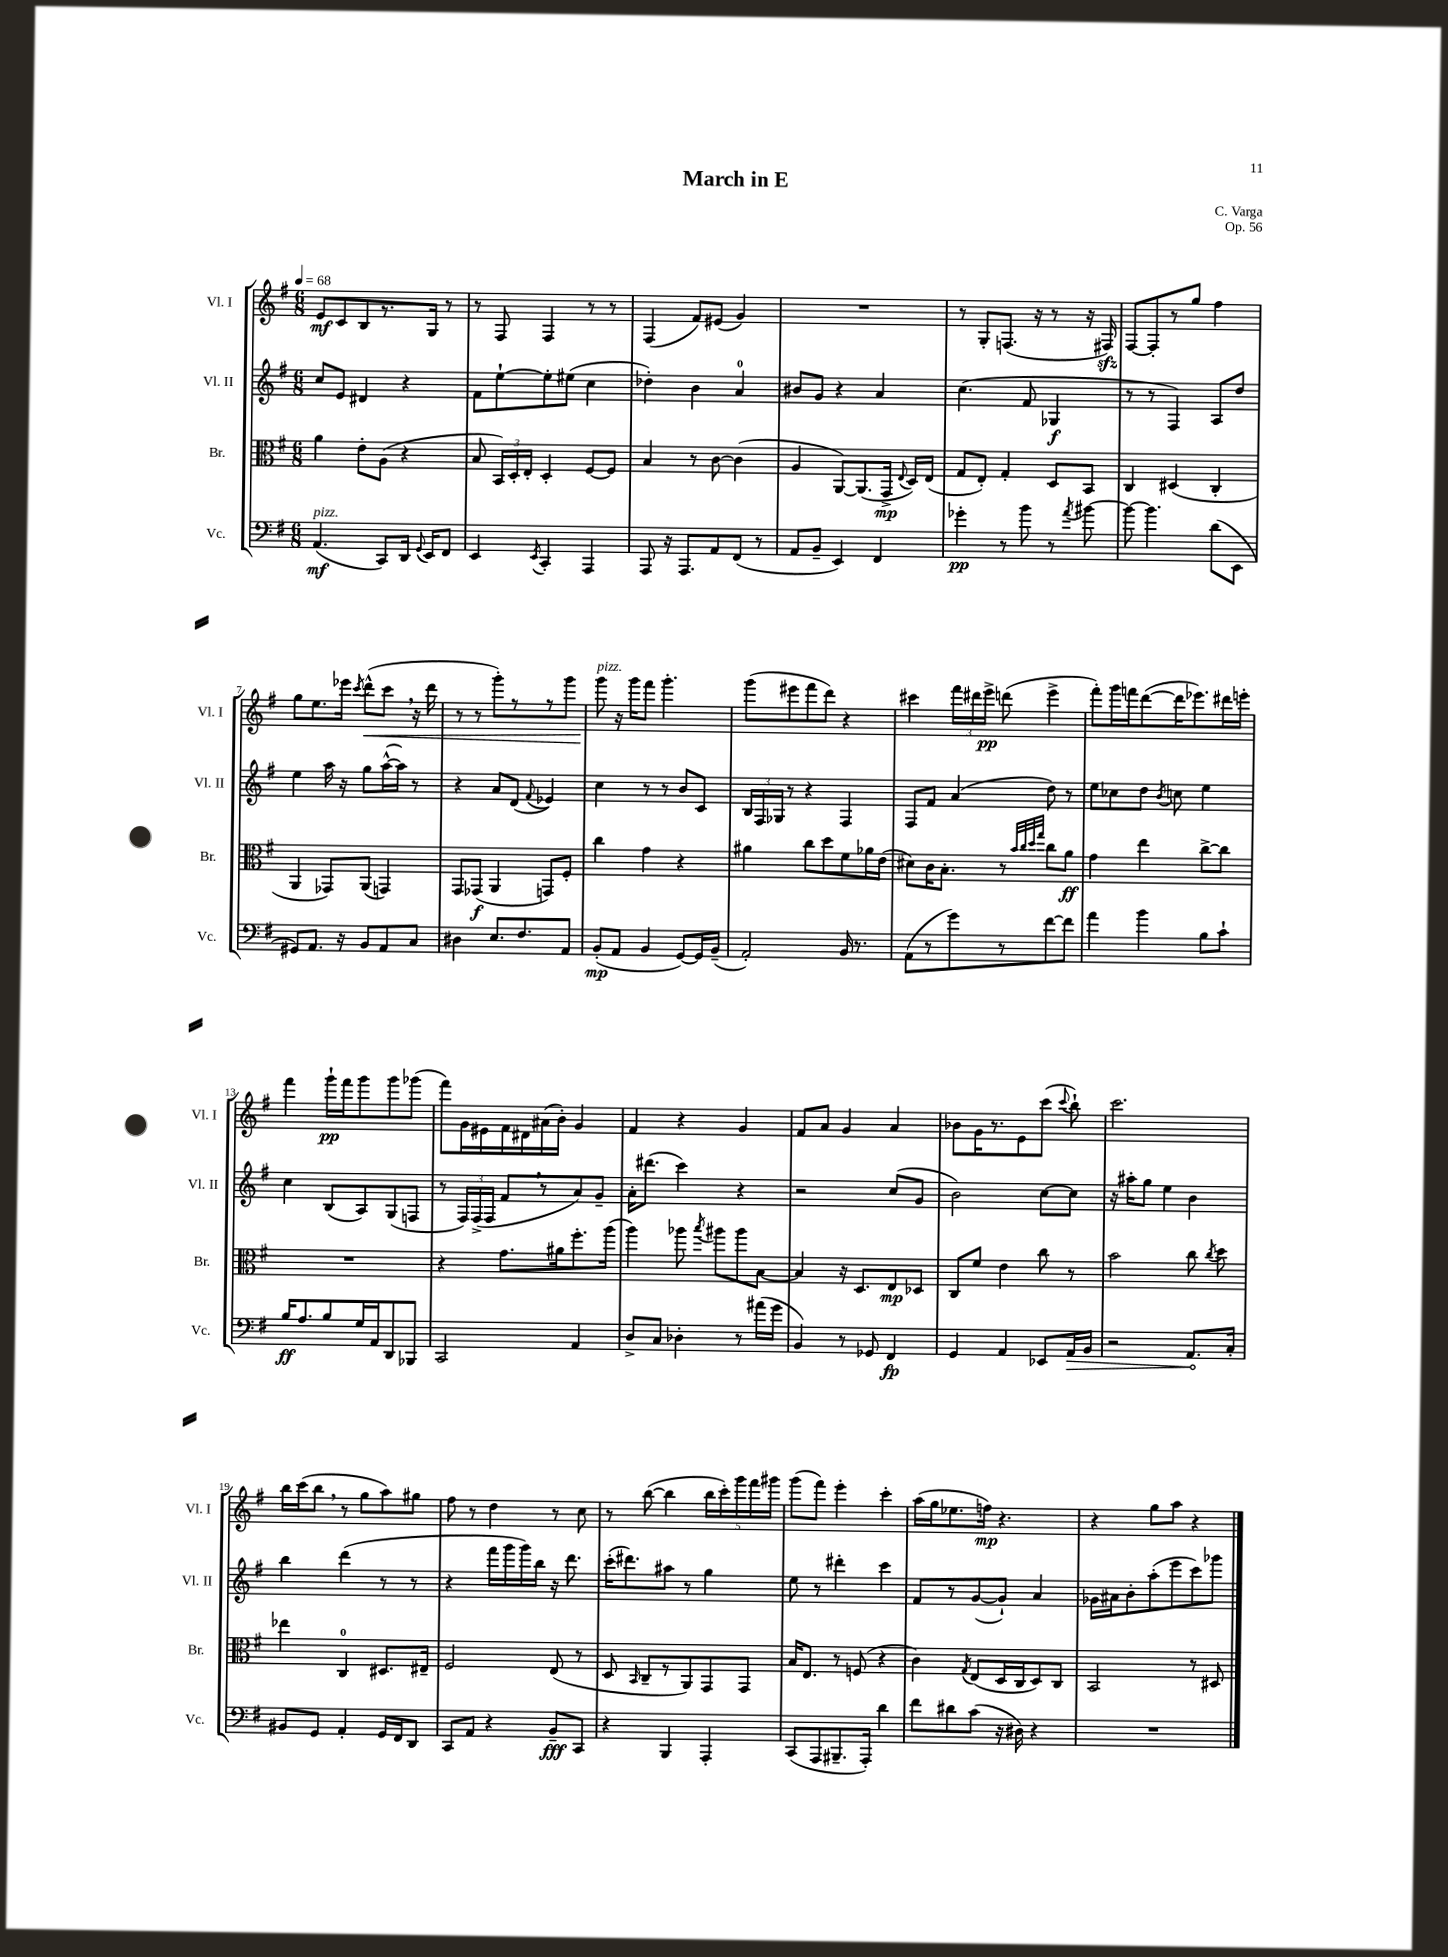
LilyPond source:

\header { title = "March in E" composer = "C. Varga" opus = "Op. 56" }
<<
\new StaffGroup <<
\new Staff = "s0" \with { instrumentName = "Vl. I" shortInstrumentName = "Vl. I" } {
    \clef treble \key g \major \numericTimeSignature \time 6/8 \tempo 4 = 68
    \autoBeamOff e'8[\mf c'8 b8 r8. g16] r8 |
    r8 fis8 fis4 r8 r8 |
    fis4( fis'8[) eis'8]( g'4) |
    R2. |
    r8 g8[-. f8.]( r16 r8 r16 fis16\sfz) |
    fis8[~ fis8-. r8 g''8] fis''4 |
    g''8[ e''8. ees'''16] \acciaccatura { c'''8 } d'''8[-^\<( c'''8] \breathe r16 d'''16 |
    r8 r8 g'''8[-.) r8 r8 g'''8] |
    g'''8\!^\markup { \italic "pizz." } r16 g'''16[ fis'''8] g'''4.-. |
    g'''8[( eis'''8 fis'''8 d'''8]) r4 |
    cis'''4 \tuplet 3/2 { fis'''16[ dis'''16 e'''16]->\pp } d'''8( e'''4-> |
    fis'''8[-.) g'''16 f'''16 d'''8~( d'''16 ees'''8.) dis'''16 e'''16]-. |
    fis'''4 g'''16[-!\pp fis'''16 g'''8 g'''8 ges'''8]( |
    fis'''8[) g'16 eis'16 fis'16 dis'16 ais'16( b'16]-.) g'4 |
    fis'4 r4 g'4 |
    fis'8[ a'8] g'4 a'4 |
    bes'8[ g'16 r8. e'8 c'''8]( \appoggiatura { c'''8 } b''8-!) |
    c'''2. |
    b''16[ c'''16( b''8] \breathe r8 g''8[ a''8) gis''8] |
    fis''8 r8 d''4 r8 c''8 |
    r8 b''8~( b''4 \tuplet 5/4 { b''16[ c'''16-.) g'''16 fis'''16 gis'''16] } |
    g'''8[( fis'''8]) e'''4-. c'''4-. |
    a''16[( g''16 ees''8. f''16]\mp) r4. |
    r4 g''8[ a''8] r4 \bar "|." |
}
\new Staff = "s1" \with { instrumentName = "Vl. II" shortInstrumentName = "Vl. II" } {
    \clef treble \key g \major \numericTimeSignature \time 6/8
    \autoBeamOff c''8[ e'8] dis'4 r4 |
    fis'8[ e''8~-! e''8-. eis''8]( c''4 |
    des''4-.) b'4 a'4-0 |
    bis'8[ g'8] r4 a'4 |
    c''4.( fis'8 ges4\f |
    r8 r8 fis4) a8[ d''8] |
    e''4 a''16 r16 g''8[ a''16~-^( a''16]) r8 |
    r4 a'8[ d'8]( \appoggiatura { fis'8 } ees'4) |
    c''4 r8 r8 b'8[ c'8] |
    \tuplet 3/2 { b16[ fis16 ges16] } r8 r4 fis4 |
    fis8[ fis'8] a'4( d''8) r8 |
    e''8[ ces''8 d''8] \acciaccatura { b'8 } c''8 e''4 |
    c''4 b8[( a8) g8( f8] |
    r8 \tuplet 3/2 { fis16[) fis16->( fis16] } fis'8[ \breathe r8 a'8) g'8]-- |
    a'16[-. dis'''8.]( c'''4) r4 |
    r2 c''8[( g'8] |
    b'2) c''8[~ c''8] |
    r16 ais''16[-. g''8] e''4 b'4 |
    b''4 d'''4( r8 r8 |
    r4 fis'''16[ g'''16 g'''16) b''16] r16 d'''8. |
    c'''16[-.( dis'''8.) ais''8] r8 g''4 |
    e''8 r8 dis'''4-. c'''4 |
    fis'8[ r8 g'8~( g'8]-!) a'4 |
    ges'16[ ais'16 b'8-. a''8-.( e'''8 c'''8) ges'''8] \bar "|." |
}
\new Staff = "s2" \with { instrumentName = "Br." shortInstrumentName = "Br." } {
    \clef alto \key g \major \numericTimeSignature \time 6/8
    \autoBeamOff a'4 e'8[-. a8]( r4 |
    b8 \tuplet 3/2 { b,16[) d16-. e16]-. } d4-. fis8[~ fis8] |
    b4 r8 c'8~ c'4( |
    a4 a,8[~) a,8.( g,16]->\mp \appoggiatura { e8 } d16[) e16]( |
    g8[ e8]-.) g4-. d8[ b,8] |
    c4 dis4( c4-. |
    a,4 ges,8[) a,8]( g,4) |
    g,8[ ges,8]\f( a,4 g,8[) fis8]-. |
    c''4 g'4 r4 |
    ais'4 c''8[ d''8 fis'8 aes'16 e'16]( |
    dis'8[) c'16 b8.]-. r8 \grace { b'32[ c''32 d''32 g''32] } c''8[ a'8]\ff |
    g'4 e''4 c''8[~-> c''8] |
    R2. |
    r4 g'8.[ ais'16 fis''8.-. a''16]( |
    a''4) aes''8 \acciaccatura { b''8 } ais''8[ ais''8 b8]~ |
    b4 r16 d8.[ e8\mp des8] |
    c8[ fis'8] e'4 c''8 r8 |
    b'2 c''8 \acciaccatura { c''8 } d''8 |
    ees''4 c4-0 dis8.[ eis16]-- |
    fis2 e8( r8 |
    d8 \grace { b,16 } c8[-- r8 a,8) g,8 g,8] |
    b16[ e8.] r8 f8( r4 |
    c'4) \acciaccatura { g8 } e8[( d16 c16 d8) c8] |
    b,2 r8 dis8 \bar "|." |
}
\new Staff = "s3" \with { instrumentName = "Vc." shortInstrumentName = "Vc." } {
    \clef bass \key g \major \numericTimeSignature \time 6/8
    \autoBeamOff a,4.\mf^\markup { \italic "pizz." }( c,8[) d,16] \appoggiatura { g,8 } e,16[ fis,8] |
    e,4 \acciaccatura { e,8 } c,4-. a,,4 |
    a,,8 r16 a,,8.[ a,8 fis,8]( r8 |
    a,8[ b,8]-- e,4) fis,4 |
    ges'4-.\pp r8 b'8 r8 \acciaccatura { a'8 } bis'8~ |
    bis'8~ bis'4. d'8[( e,8] |
    gis,8[) a,8.] r16 b,8[ a,8 c8] |
    dis4 e8.[ fis8. a,8] |
    b,8[-.\mp( a,8] b,4 g,8[~) g,16 b,16]--( |
    a,2-.) b,16 r8. |
    a,8[( r8 g'8) r8 fis'8~ fis'8] |
    a'4 b'4 b8[ c'8]-! |
    b16[\ff a8. b8 g16 a,16 d,8 bes,,8] |
    c,2 a,4 |
    d8[-> c8] des4-. r8 ais'16[( g'16] |
    b,4) r8 ges,8 fis,4\fp |
    g,4 a,4 ees,8[ \once \override Hairpin.circled-tip = ##t a,16\> b,16] |
    r2 a,8.[\! c16]-. |
    bis,8[ g,8] a,4-. g,16[ fis,16 d,8] |
    c,8[ a,8] r4 b,8[--\fff c,8] |
    r4 b,,4 a,,4-. |
    c,8[( a,,8 bis,,8.-- a,,16]-.) d'4 |
    fis'8[ dis'8 c'8]( r16 dis16) r4 |
    R2. \bar "|." |
}
>>
>>
